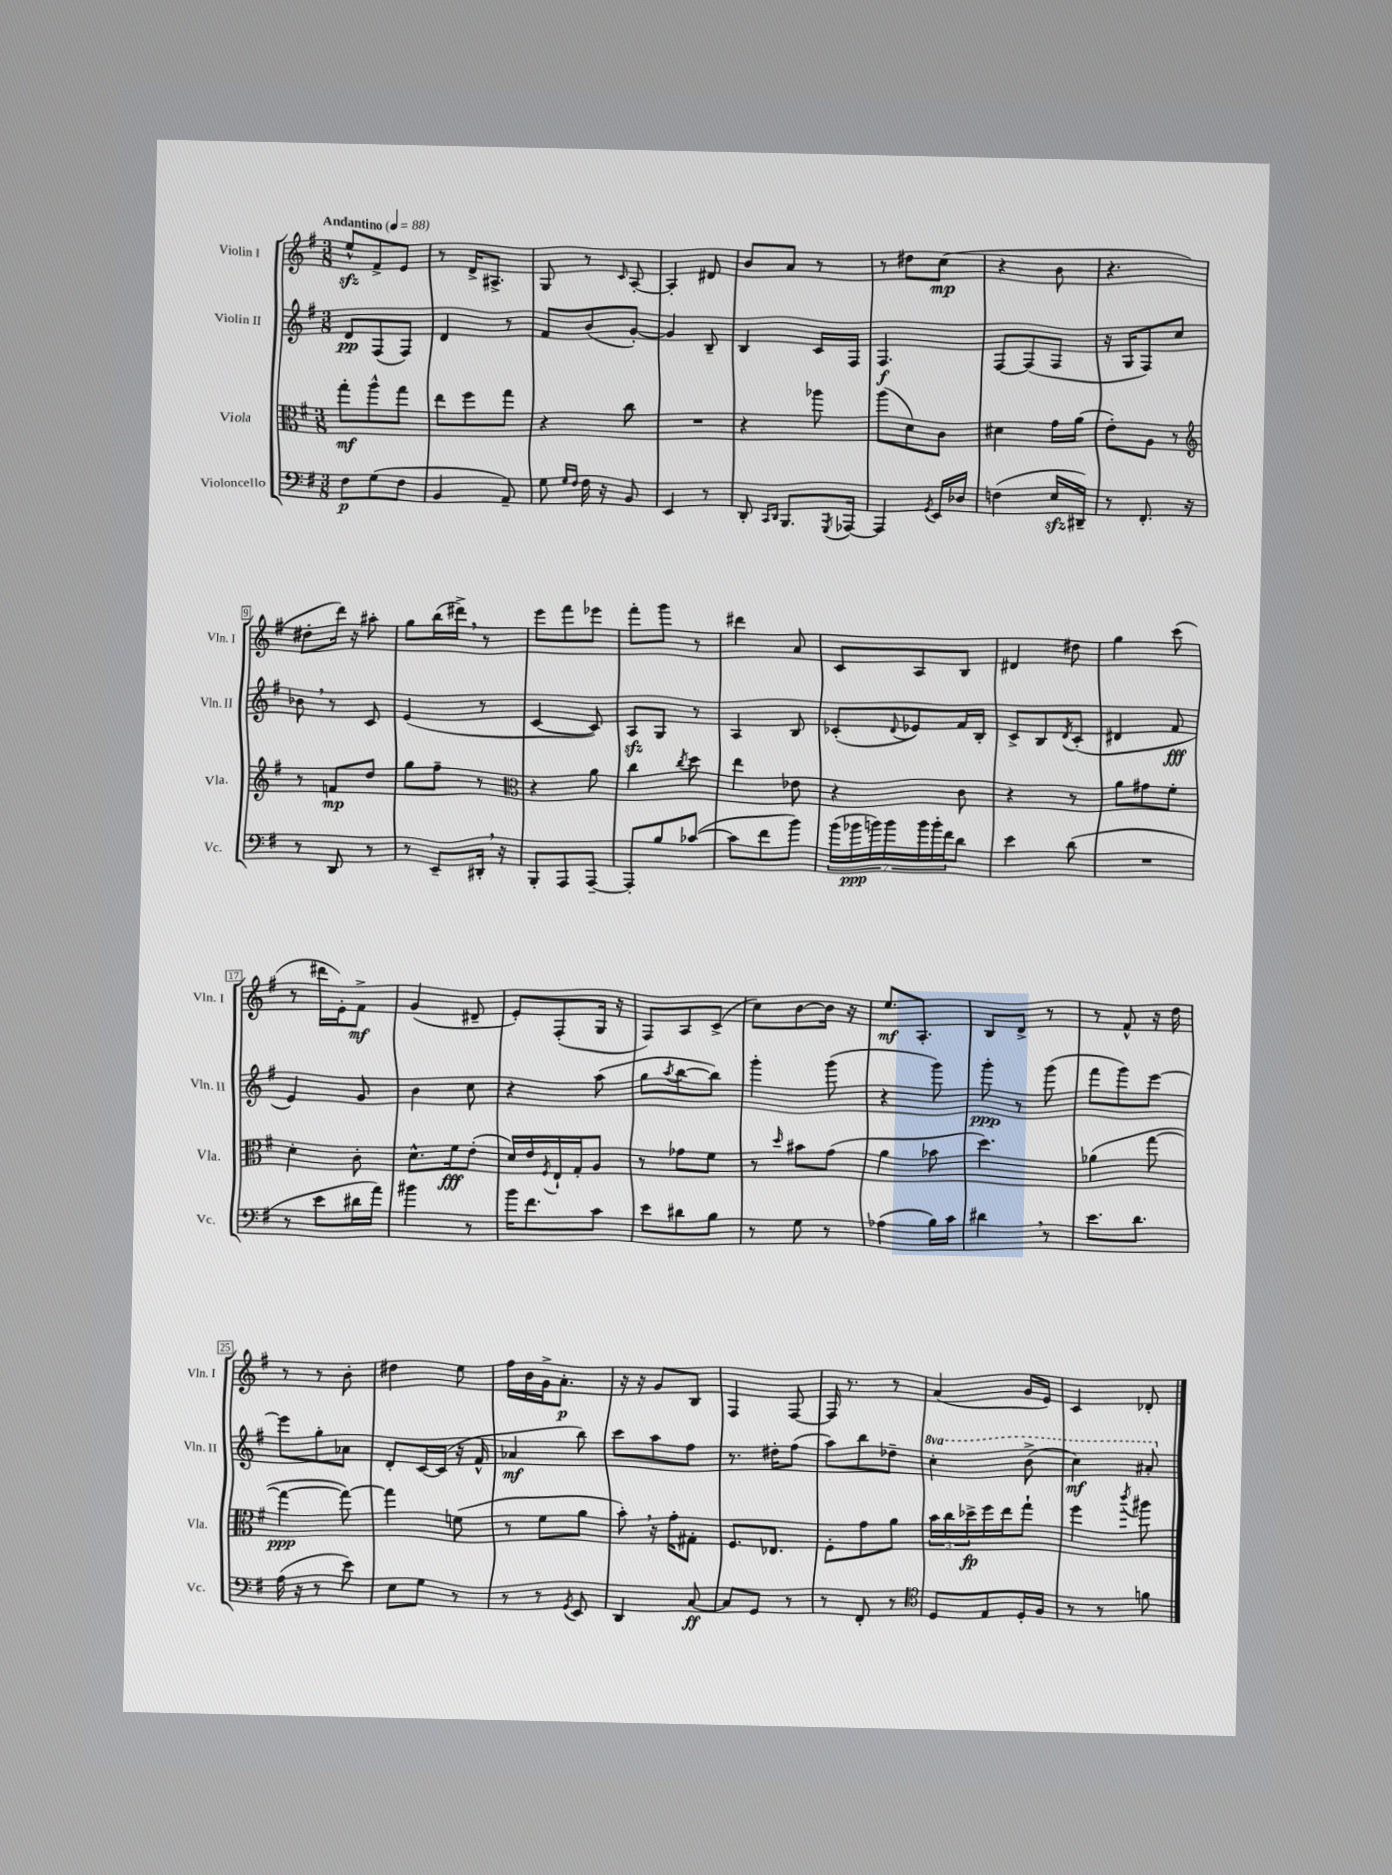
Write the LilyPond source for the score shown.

<<
\new StaffGroup <<
\new Staff = "s0" \with { instrumentName = "Violin I" shortInstrumentName = "Vln. I" } {
    \clef treble \key g \major \numericTimeSignature \time 3/8 \tempo "Andantino" 4 = 88
    e''8-^\sfz fis'8-> e'8 |
    r8 d'16-> ais8.-> |
    g8 r8 \grace { c'16 } a8~-. |
    a4-. dis'8 |
    b'8 a'8 r8 |
    r8 dis''8 c''8\mp( |
    r4 b'8 |
    r4. |
    dis''8-. d'''16) r16 ais''8-. |
    g''8 b''16( dis'''16->) \breathe r8 |
    e'''8 fis'''8 ees'''8 |
    fis'''8-. g'''8 r8 |
    dis'''4 a'8 |
    c'8 a8 b8 |
    dis'4 dis''8 |
    g''4 c'''8( |
    r8 dis'''16 e'16-.) fis'8->\mf |
    g'4( dis'8-- |
    e'8-.) fis8-.( g16 r16 |
    fis8) a8 c'8->( |
    c''8) b'8~ b'16 r16 |
    e''8.\mf a8.-. |
    b8 d'8-> r8 |
    r8 fis'8-^ r16 d''16 |
    r8 r8 b'8-. |
    dis''4 e''8 |
    fis''16 b'16 g'16-> a'8.-.\p |
    r16 r16 g'8 b8 |
    fis4 fis8~ |
    fis16 r8. r8 |
    a'4( g'16 e'16) |
    c'4 des'8-. \bar "|." |
}
\new Staff = "s1" \with { instrumentName = "Violin II" shortInstrumentName = "Vln. II" } {
    \clef treble \key g \major \numericTimeSignature \time 3/8 \set Staff.ottavationMarkups = #ottavation-simple-ordinals
    d'8\pp fis8( fis8) |
    d'4 r8 |
    fis'8 b'8( g'8~-.) |
    g'4 b8-- |
    b4 c'16 fis16 |
    fis4.\f |
    fis8~ fis8( fis8 |
    r16 g16 fis8) c''8 |
    bes'8 \breathe r8 c'8 |
    e'4( r8 |
    c'4~ c'8) |
    a8\sfz g8 r8 |
    a4 b8 |
    ces'8-.( \appoggiatura { d'8 } ees'8) fis'16 b16-. |
    c'8-> b8 \acciaccatura { d'8 } c'8-.( |
    dis'4 fis'8\fff |
    e'4) g'8 |
    b'4 c''8 |
    r4 a''8( |
    g''8 \acciaccatura { a''8 } b''8~ b''8) |
    g'''4-. g'''8( |
    r4 g'''8) |
    g'''8-.\ppp r8 g'''8( |
    fis'''8 g'''8) e'''8~ |
    e'''8 g''8-. aes'8 |
    d'8-. c'16~ c'16( r16 fis'16-^ |
    aes'4\mf b''8) |
    c'''8 a''8 fis''8 |
    r8. dis''16-. fis''8( |
    a''8) b''8 des''8-- |
    \ottava #1 c'''4-. b''8->( |
    c'''4\mf) ais''8-. \ottava #0 \bar "|." |
}
\new Staff = "s2" \with { instrumentName = "Viola" shortInstrumentName = "Vla." } {
    \clef alto \key g \major \numericTimeSignature \time 3/8
    g''8-.\mf a''8-^ g''8 |
    e''8 fis''8 g''8 |
    r4 c''8 |
    R4. |
    r4 aes''8 |
    a''8( d'8) c'8 |
    dis'4 g'16 a'16( |
    e'8-.) a8 r8 |
    \clef treble r8 f'8\mp d''8 |
    g''8 fis''8-- r8 |
    \clef alto r4 a'8 |
    c''4 \acciaccatura { c''8 } d''8 |
    e''4 ees'8 |
    r4 c'8 |
    r4 r8 |
    a'8 gis'8 fis'8-. |
    d'4-. c'8-. |
    d'8.-^ fis'16\fff e'8-.( |
    d'16) e'16 \acciaccatura { fis8 } e16-! g16-. a8 |
    r8 ges'8 fis'8 |
    r8 \grace { d''16 } bis'8 g'8( |
    a'4 bes'8 |
    d''4.) |
    aes'4( g''8~ |
    g''4~\ppp g''8~) |
    g''4 f'8( |
    r8 fis'8 a'8 |
    b'8-.) \breathe r16 g'16-. gis8-. |
    fis8. ees8. |
    fis8-. g'8 a'8 |
    \tuplet 3/2 { b'16 c''16 des''16->\fp } fis''16 e''16 g''8-! |
    fis''4 \acciaccatura { c'''8 } ais''8 \bar "|." |
}
\new Staff = "s3" \with { instrumentName = "Violoncello" shortInstrumentName = "Vc." } {
    \clef bass \key g \major \numericTimeSignature \time 3/8
    fis8\p g8( fis8 |
    b,4 a,8--) |
    g8 \grace { g16 fis16 } fis16 r16 b,8 |
    e,4 r8 |
    d,8-. \grace { c,16 d,16 } b,,8. \acciaccatura { g,,8 } aes,,16~ |
    aes,,4 \acciaccatura { g,8 } e,16 des16 |
    f4( e16\sfz dis,16--) |
    r8 fis,8.-. r16 |
    r8 d,8 r8 |
    r8 e,8-- dis,16-. \breathe r16 |
    b,,8-. a,,8 a,,8~-- |
    a,,8-. b8 ces'8~( |
    ces'8 fis'8 b'8) |
    \tuplet 7/4 { b'16( bes'16\ppp b'16) b'16 b'16 b'16-. fis'16 } d'8 |
    e'4 d'8( |
    R4. |
    r8 e'8 dis'16 a'16) |
    bis'4 r8 |
    b'16 fis'8. c'8 |
    e'8 dis'8 b8 |
    r8 g8 r8 |
    aes4( b16) c'16 |
    dis'4 \breathe r8 |
    e'8. d'8. |
    a16( r16 r8 e'8) |
    e8 g8 r8 |
    r8 r8 \acciaccatura { g,8 } e,8 |
    d,4 c8~\ff |
    c8 g,8 r8 |
    r8 fis,8-. r8 |
    \clef tenor d8 e8 d16-. fis16 |
    r8 r8 f'8 \bar "|." |
}
>>
>>
\layout { \context { \Score \override BarNumber.stencil = #(make-stencil-boxer 0.1 0.3 ly:text-interface::print) } }
